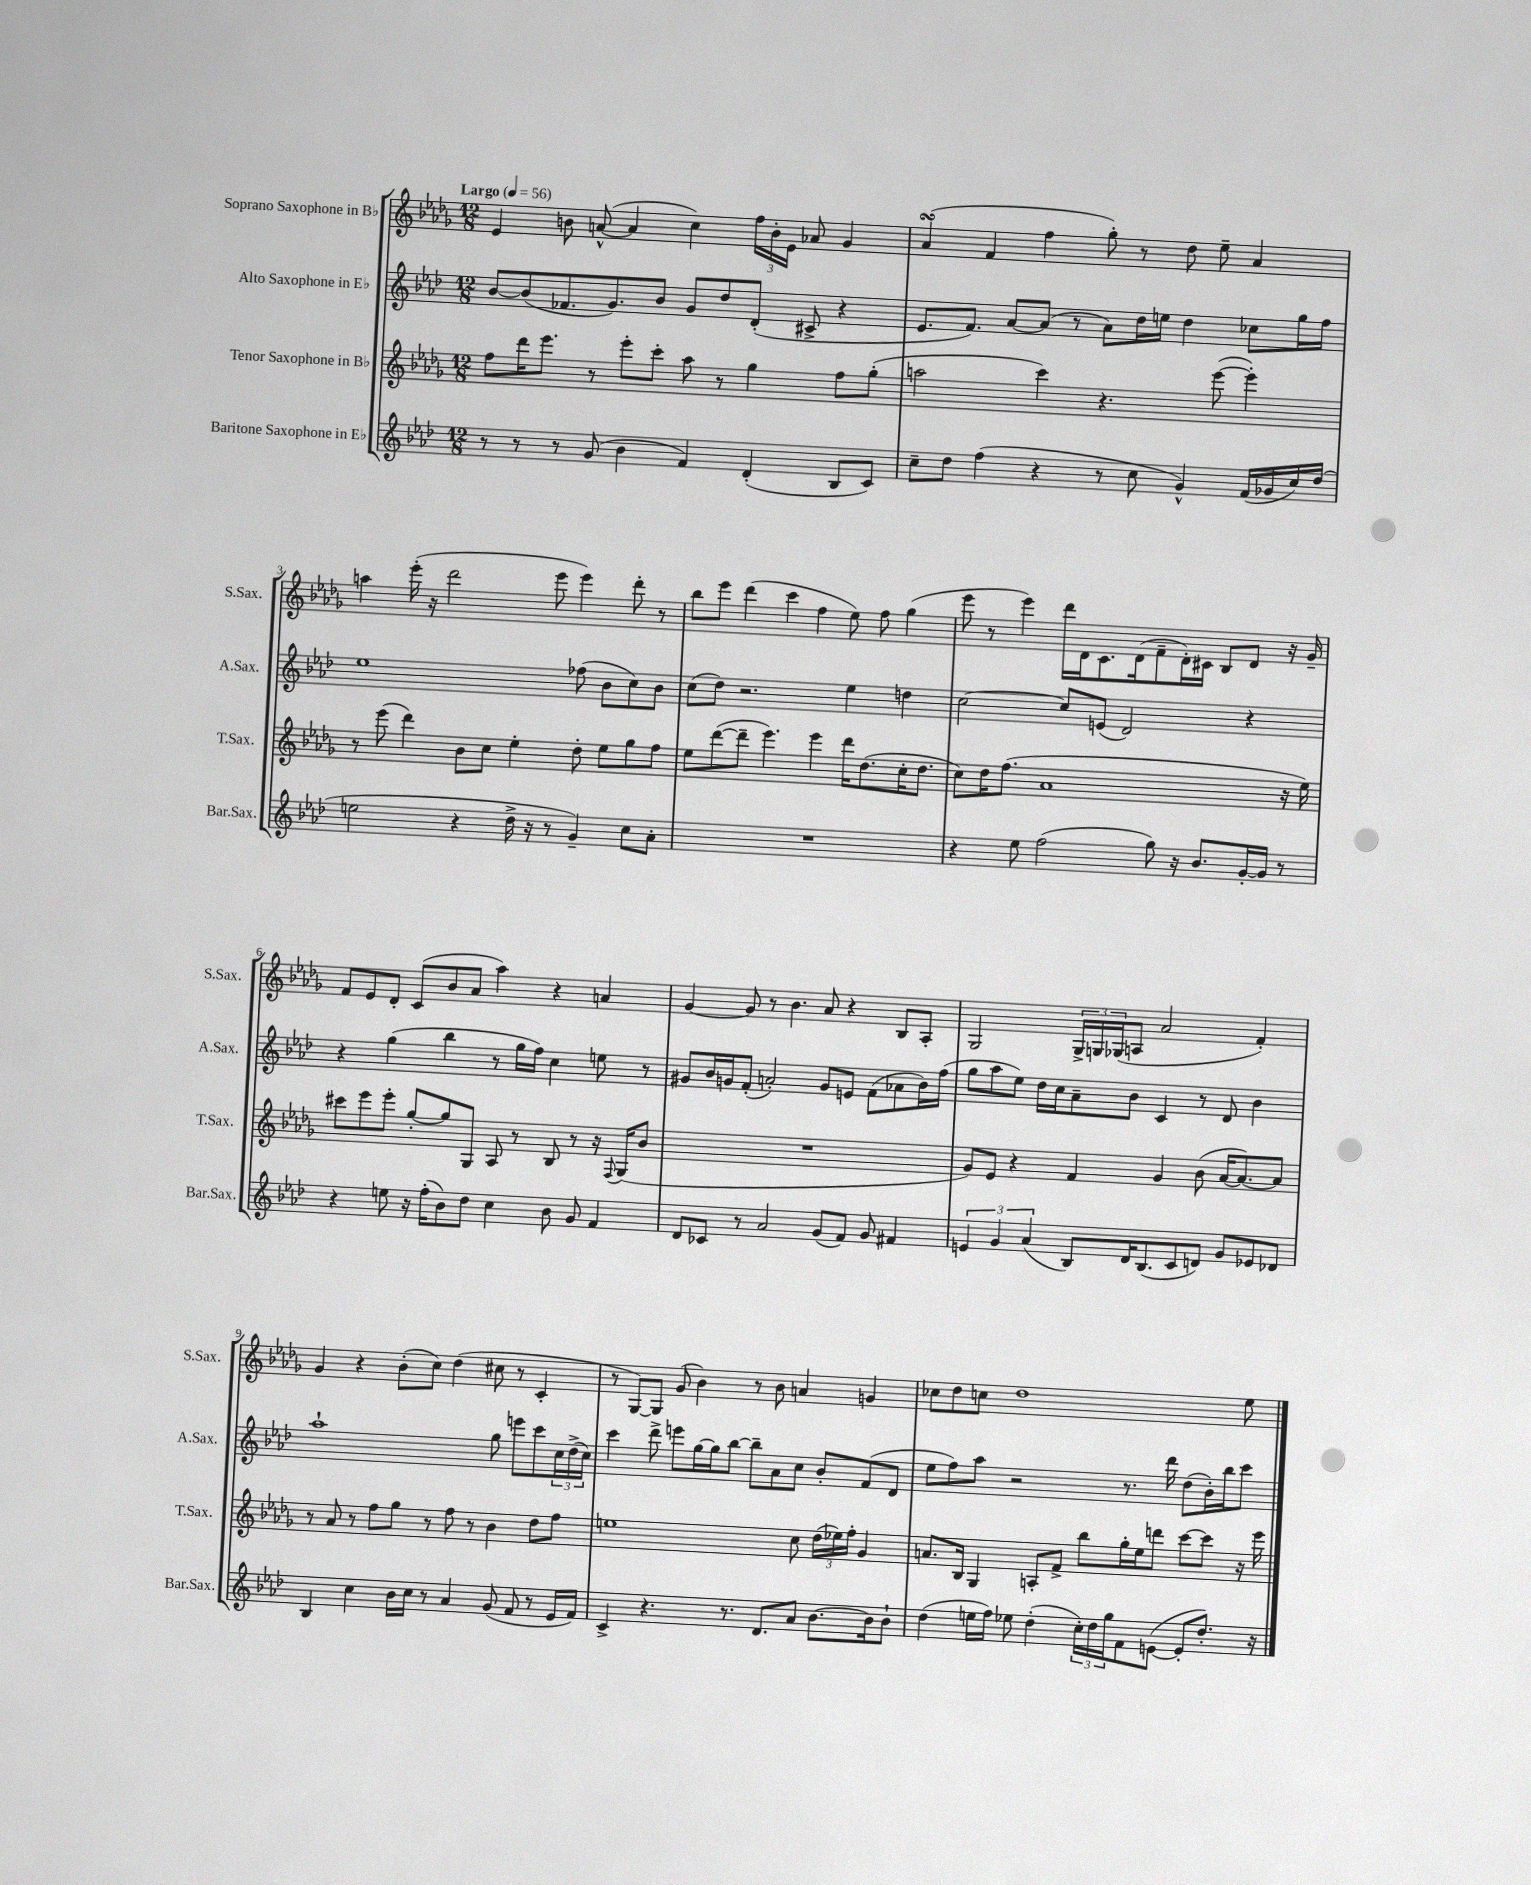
<<
\new StaffGroup <<
\new Staff = "s0" \with { instrumentName = "Soprano Saxophone in Bb" shortInstrumentName = "S.Sax." } {
    \clef treble \key des \major \numericTimeSignature \time 12/8 \tempo "Largo" 4 = 56
    ees'4 b'8 a'8~-^( a'4 c''4) \tuplet 3/2 { f''16 b'16-. ees'16 } aes'8 ges'4 |
    aes'4\turn( f'4 f''4 ges''8-.) r8 des''8 ees''8-- aes'4 |
    a''4 ees'''16-.( r16 des'''2 ees'''8 ees'''4) des'''8-. r8 |
    bes''8 ees'''8 des'''4( c'''4 f''4 ees''8) f''8 ges''4( |
    ees'''8 r8 ees'''4) des'''16 des'16 c'8. des'16( f'8-- des'16-.) cis'16 bes8 des'8 r16 ges'16-- |
    f'8 ees'8 des'8-. c'8( bes'8 aes'8 aes''4) r4 a'4 |
    ges'4~ ges'8 r8 bes'4. aes'8 r4 bes8 aes8-. |
    ges2 \tuplet 3/2 { ges16-> g16 ges16( } a8 aes'2 f'4-.) |
    ges'4 r4 bes'8-.( c''8) des''4( cis''8 r8 c'4-. |
    r8 ges8~) ges8 ges'8( bes'4) r8 bes'8 a'4 g'4 |
    ces''8 des''8 c''8 des''1 ees''8 \bar "|." |
}
\new Staff = "s1" \with { instrumentName = "Alto Saxophone in Eb" shortInstrumentName = "A.Sax." } {
    \clef treble \key aes \major \numericTimeSignature \time 12/8
    bes'8~ bes'8( fes'8. g'8.) bes'8 g'8 des''8 des'8-.( cis'8-> r4 |
    ees'8. f'8.) aes'8~ aes'8( r8 aes'8) des''16 e''16 des''4 ces''8 g''16 f''16 |
    ees''1 fes''8( bes'8 c''8) bes'8 |
    c''8( des''8) r2. ees''4 d''4 |
    c''2~ c''8 e'8( des'2) r4 |
    r4 g''4( bes''4 r8 g''16 f''16) c''4 e''8 r8 |
    gis'8 bes'16 g'16 f'8-.( a'2-.) g'8 e'8 f'8( aes'8 bes'16) f''16( |
    g''8 aes''8 ees''8) des''16 c''16 aes'8-- bes'8 c'4 r8 des'8 bes'4 |
    aes''1-! g''8 e'''8 c'''8 \tuplet 3/2 { c''16 des''16->( c''16) } |
    c'''4 des'''8-> e'''8 g''16~ g''16 bes''8~ bes''8-- aes'8 c''8 bes'8-. f'8( des'8 |
    ees''8 f''8) aes''8 r2 r8. des'''16 des''8( bes'16-.) bes''16 c'''8 \bar "|." |
}
\new Staff = "s2" \with { instrumentName = "Tenor Saxophone in Bb" shortInstrumentName = "T.Sax." } {
    \clef treble \key des \major \numericTimeSignature \time 12/8
    f''8 des'''16 ees'''8. r8 ees'''8-. c'''8-. aes''8 r8 ges''4 f''8 ges''8-.( |
    a''2 c'''4) r4. ees'''8~( ees'''4-.) |
    r8 ees'''8( des'''4) bes'8 c''8 ees''4-. des''8-. ees''8 ges''8 f''8 |
    ees''8 des'''8~( des'''8-- ees'''4.) ees'''4 des'''16 des''8.( c''16-. des''8. |
    c''8) des''16 f''8.( aes'1 r16 ees''16) |
    cis'''8 ees'''8 ees'''8-. ges''8~-. ges''8 ges8 aes8 r8 bes8 r8 r16 \appoggiatura { f8 } ges16( bes'8 |
    R1. |
    ges'8) ees'8 r4 f'4 ges'4 bes'8( aes'16~ aes'8.~) aes'8 |
    r8 aes'8 r8 f''8 ges''8 r8 f''8 r8 bes'4 des''8 f''8 |
    e''1 c''8 \tuplet 3/2 { des''16( ees''16) f''16-. } ges'4 |
    a'8. bes16 ges4 a8-. f'8-> bes''8 ges''16-. ees''16 d'''8 c'''8~ c'''8 r16 ees'''16 \bar "|." |
}
\new Staff = "s3" \with { instrumentName = "Baritone Saxophone in Eb" shortInstrumentName = "Bar.Sax." } {
    \clef treble \key aes \major \numericTimeSignature \time 12/8
    r8 r8 r8 g'8( bes'4 f'4) des'4-.( bes8 c'8) |
    c''8-- des''8 f''4( r4 r8 c''8 g'4-^) f'16( ges'16 c''16) des''16( |
    e''2 r4 des''16-> r16 r8 g'4--) c''8 aes'8-. |
    R1. |
    r4 ees''8 f''2( g''8) r16 bes'8. g'16~-. g'16 r8 |
    r4 e''8 r16 f''16-.( bes'8) des''8 c''4 bes'8 g'8 f'4 |
    des'8 ces'8 r8 aes'2 g'8( f'8) g'8 fis'4 |
    \tuplet 3/2 { e'4 g'4 aes'4( } bes8) des'16 bes8.( c'8 d'8) g'8 ees'8 des'8 |
    bes4 c''4 bes'16 c''16 r8 aes'4 g'8( f'8 r8 ees'16 f'16) |
    c'4-> r4. r8. des'8. aes'8 bes'8.~ bes'16 bes'8-! |
    des''4( e''16 f''16) ees''8 des''4-.( \tuplet 3/2 { c''16-.) des''16 g''16 } f'8 e'8~( e'8-. des''8.-.) r16 \bar "|." |
}
>>
>>
